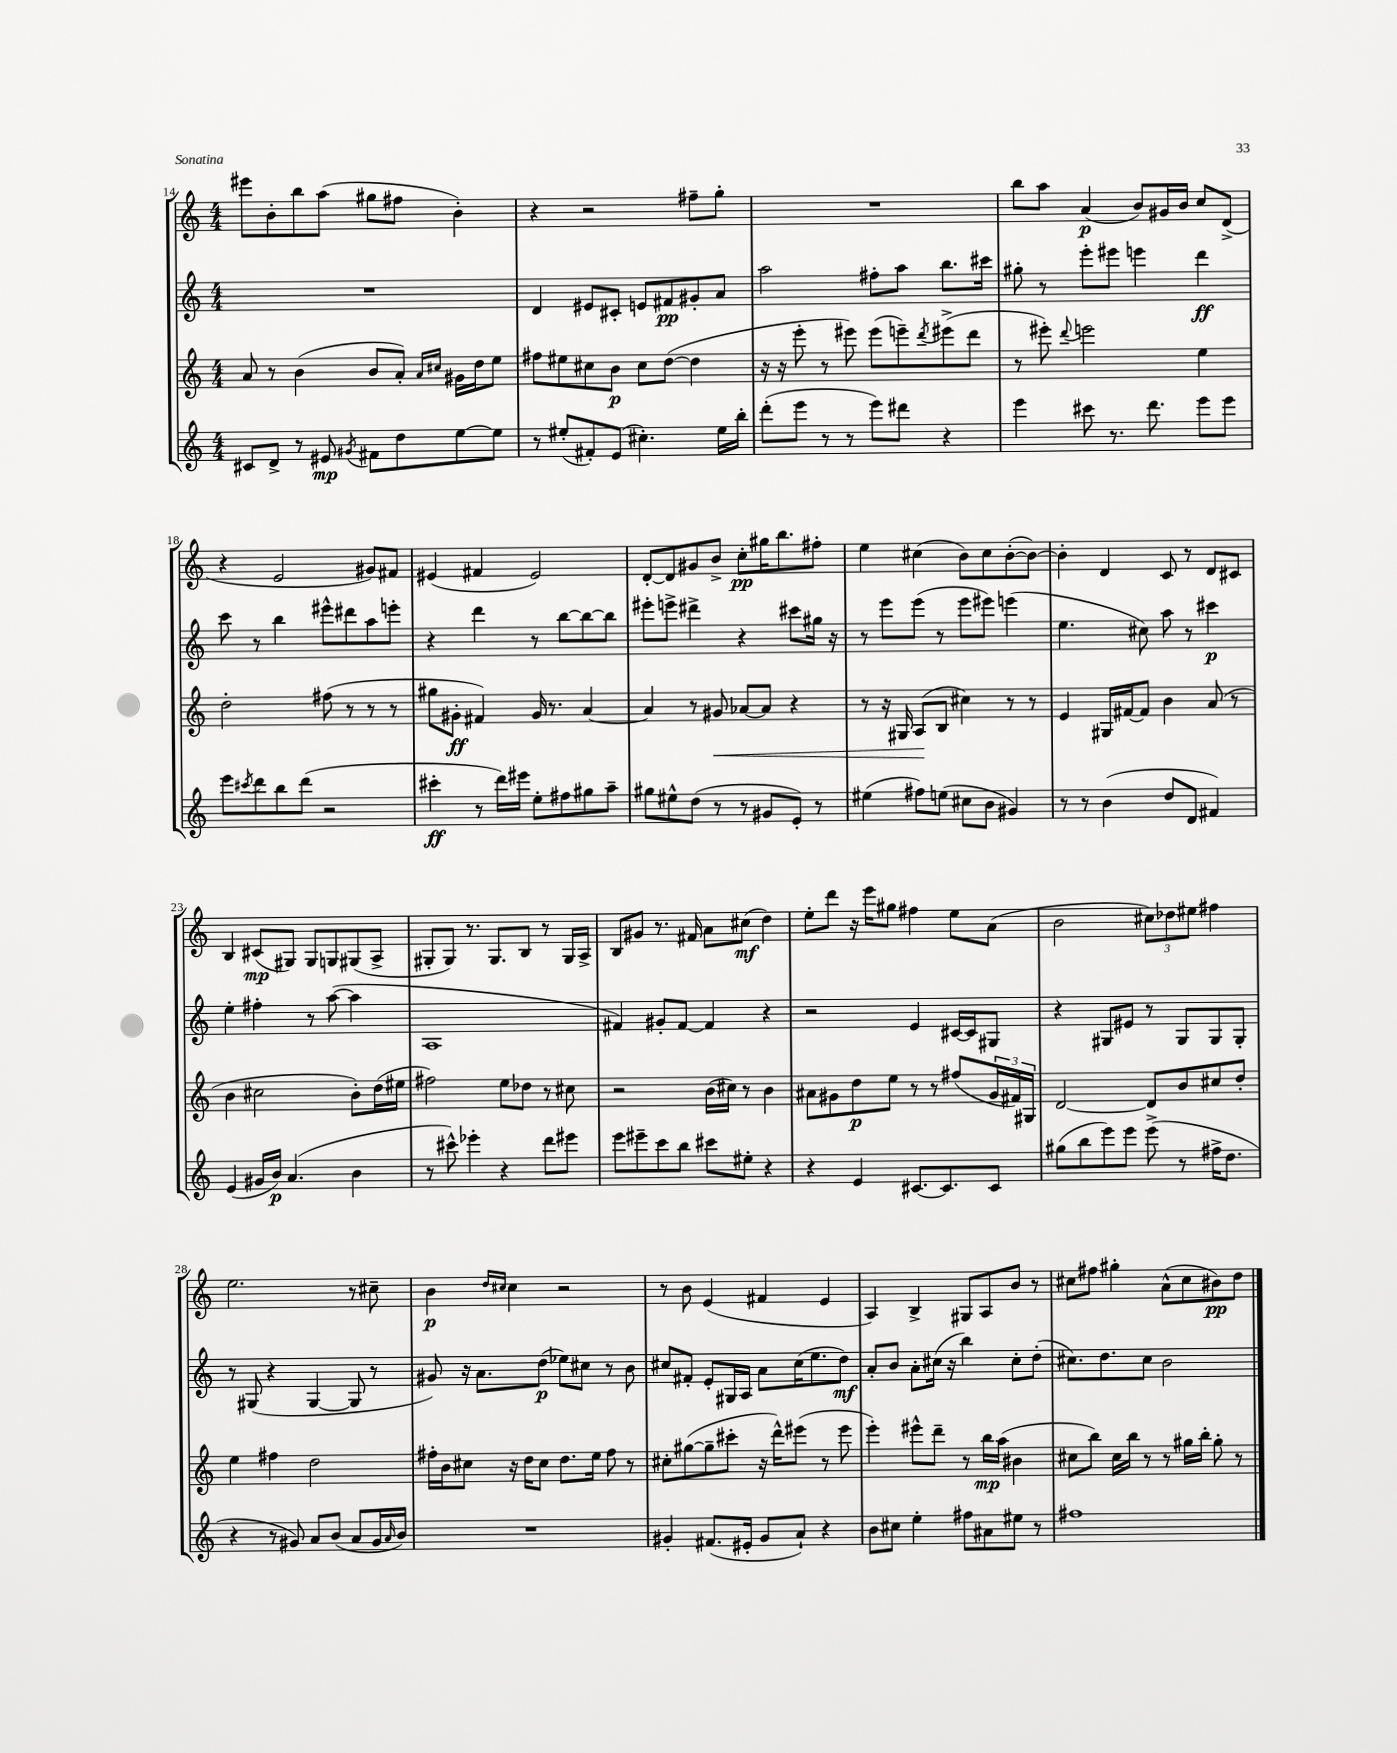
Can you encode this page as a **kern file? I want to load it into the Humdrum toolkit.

**kern	**kern	**kern	**kern
*staff4	*staff3	*staff2	*staff1
*clefG2	*clefG2	*clefG2	*clefG2
*k[]	*k[]	*k[]	*k[]
*M4/4	*M4/4	*M4/4	*M4/4
8c#	8a	1r	8eee#
8d^	8r	.	8b'
8r	(4b	.	8bb
8e#	.	.	(8aa
8qg#	.	.	.
8f#	8b	.	8gg#
8dd	8a')	.	8ff#
.	16qqa	.	.
.	16qqcc#	.	.
[8ee	16g#	.	4b')
.	16dd	.	.
8ee]	8ee	.	.
=	=	=	=
8r	8ff#	4d	4r
(8ee#'	8ee#	.	.
8f#')	8cc#	8e#	2r
(8e	8b	8c#'	.
4.cc#')	8cc#	8e	.
.	([8dd	8f#	.
.	4dd]	8g#'	8ff#~
16ee#	.	8a	8gg'
16bb'	.	.	.
=	=	=	=
(8ddd'	16r	2aa	1r
.	16r	.	.
8eee	8eee'	.	.
8r	8r	.	.
8r	8eee#)	.	.
8eee)	(8eee#	8ff#'	.
8ddd#	8eee~)	8aa	.
.	8qddd	.	.
4r	(8eee#^	8.bb	.
.	8ddd	.	.
.	.	16ccc#	.
=	=	=	=
4eee	8r	8gg#'	8bb
.	8eee#')	8r	8aa
.	8qqddd	.	.
8ccc#	2eee	8eee'	(4a
8.r	.	8eee#	.
.	.	4eee	8b)
8.ddd	.	.	.
.	.	.	16g#
.	.	.	16b
8eee	4ee	4ddd	8cc
8eee	.	.	(8d^
=	=	=	=
8eee	2dd'	8ccc	4r
8qccc#	.	.	.
8ddd	.	8r	.
8bb	.	4bb	2e
(8ddd	.	.	.
2r	(8ff#	8eee#^^	.
.	8r	8ddd#	.
.	8r	8aa	8g#)
.	8r	8eee'	8f#
=	=	=	=
4ccc#'	8gg#	4r	(4e#
.	8g#'	.	.
8r	4f#)	4ddd	4f#
16ddd)	.	.	.
16eee#	.	.	.
8ee'	16g#	8r	2e#)
.	8.r	.	.
8ff#	.	[8bb	.
8gg#	[4a	8bb_	.
8aa~	.	8bb]	.
=	=	=	=
8gg#	4a]	8eee#'	[8d'
8ee#^^	.	8eee^	8d]
(8dd	8r	4ddd#^	8g#
8r	8g#	.	8b^
8r	[8a-	4r	8cc'
8g#	8a-]	.	16gg#
.	.	.	8.bb
8e')	4r	8ccc#	.
8r	.	16gg#	8ff#'
.	.	16r	.
=	=	=	=
(4ee#	8r	8r	4ee
.	16r	8eee	.
.	16G#	.	.
8ff#)	(8A	(8eee	(4cc#
(8ee	8B	8r	.
8cc#	4cc#)	8eee	8b)
8b	.	8eee#)	8cc#
4g#)	8r	(4eee	([8b'
.	8r	.	8b_)
=	=	=	=
8r	4e	4.ee	4b']
8r	.	.	.
(4b	16G#	.	4d
.	[16f#	.	.
.	8f#]	8cc#)	.
8dd	4b	8aa	8c
8d	.	8r	8r
4f#)	(8a	4ccc#	8d
.	8r	.	8c#
=	=	=	=
(4e	4b	4ee'	4B
16g#	2cc#	4ff#'	(8c#
16b)	.	.	.
(4.a	.	.	8G#)
.	.	8r	8G#
.	.	([8aa	8G
4b	8b')	4aa]	(8G#
.	(16dd	.	8A^
.	16ee#	.	.
=	=	=	=
8r	2ff#)	1A	8G#'
8ccc#^^)	.	.	8G#)
4eee-'	.	.	8.r
.	.	.	8.G#
4r	8ee	.	.
.	8dd-	.	8B
8ddd	8r	.	8r
8eee#	8cc#	.	16G#
.	.	.	16A^
=	=	=	=
8eee	2r	4f#)	8B
8eee#~	.	.	8g#
8ccc	.	8g#'	8.r
8bb	.	[8f#	.
.	.	.	16f#
8ccc#	(16b	4f#]	8a
.	16cc#)	.	.
8ee#'	8r	.	(8cc#
4r	4b	4r	4dd)
=	=	=	=
4r	8a#	2r	8ee'
.	8g#	.	8ddd
4e	8dd	.	16r
.	.	.	16eee
.	8ee	.	8gg#
[8.c#	8r	4e	4ff#
.	8r	.	.
8.c#]	.	.	.
.	(8ff#	[16c#	8ee
.	.	16c#]	.
8c#	24g#	8G#	(8a
.	24f#)	.	.
.	24G#	.	.
=	=	=	=
(8gg#	[2d	4r	2b
8bb	.	.	.
8eee)	.	8G#	.
8eee	.	8e#	.
(8eee^	8d]	8r	12cc#)
.	.	.	12dd-
8r	8b	8G#	.
.	.	.	12ee#
16ff#^	8cc#	8G#	4ff#
8.dd	.	.	.
.	8dd'	8G#'	.
=	=	=	=
4r	4ee	8r	2.ee
.	.	(8G#	.
8r	4ff#	4r	.
8g#)	.	.	.
8a	2dd	[4G#	.
(8b	.	.	.
8a	.	8G#]	8r
16g#	.	8r	8cc#~
16qqa	.	.	.
16b)	.	.	.
=	=	=	=
1r	16ff#'	8g#)	4b
.	16b	.	.
.	8cc#	16r	.
.	.	8.a	.
.	.	.	16qqdd
.	.	.	16qqcc#
.	16r	.	4cc#
.	16dd	.	.
.	8cc#	(8dd	.
.	8.dd	8ee-)	2r
.	.	8cc#	.
.	16ee	.	.
.	8ff#	8r	.
.	8r	8b	.
=	=	=	=
4g#'	8cc#'	8cc#	8r
.	([8gg#	8f#'	8b
(8.f#	8gg#~]	8e'	(4e
.	8ccc#'	16G#	.
16e#'	.	16A	.
8g#	16r	8a	4f#
.	16ddd^^)	.	.
8a`)	(8eee#	(16cc#	.
.	.	8.ee	.
4r	8r	.	4e
.	8eee#	8dd)	.
=	=	=	=
8b	4eee')	8a'	4A)
8cc#	.	8b	.
4ee'	8eee#^^	8a'	4B^
.	8ddd~	(16cc#	.
.	.	16r	.
8ff#	8r	4bb)	8G#
8a#	16bb	.	8A
.	(16aa	.	.
8ee#	4b#	8cc#'	8b
8r	.	(8dd'	8r
=	=	=	=
1ff#	8cc#	8.cc#)	8cc#
.	8bb)	.	8ff#
.	.	8.dd	.
.	16cc#	.	4gg#'
.	16bb	.	.
.	8r	8cc#	.
.	8r	2b	(8a^^
.	16gg#	.	8cc#
.	16bb'	.	.
.	8gg#'	.	8b#)
.	8r	.	8dd
==	==	==	==
*-	*-	*-	*-
